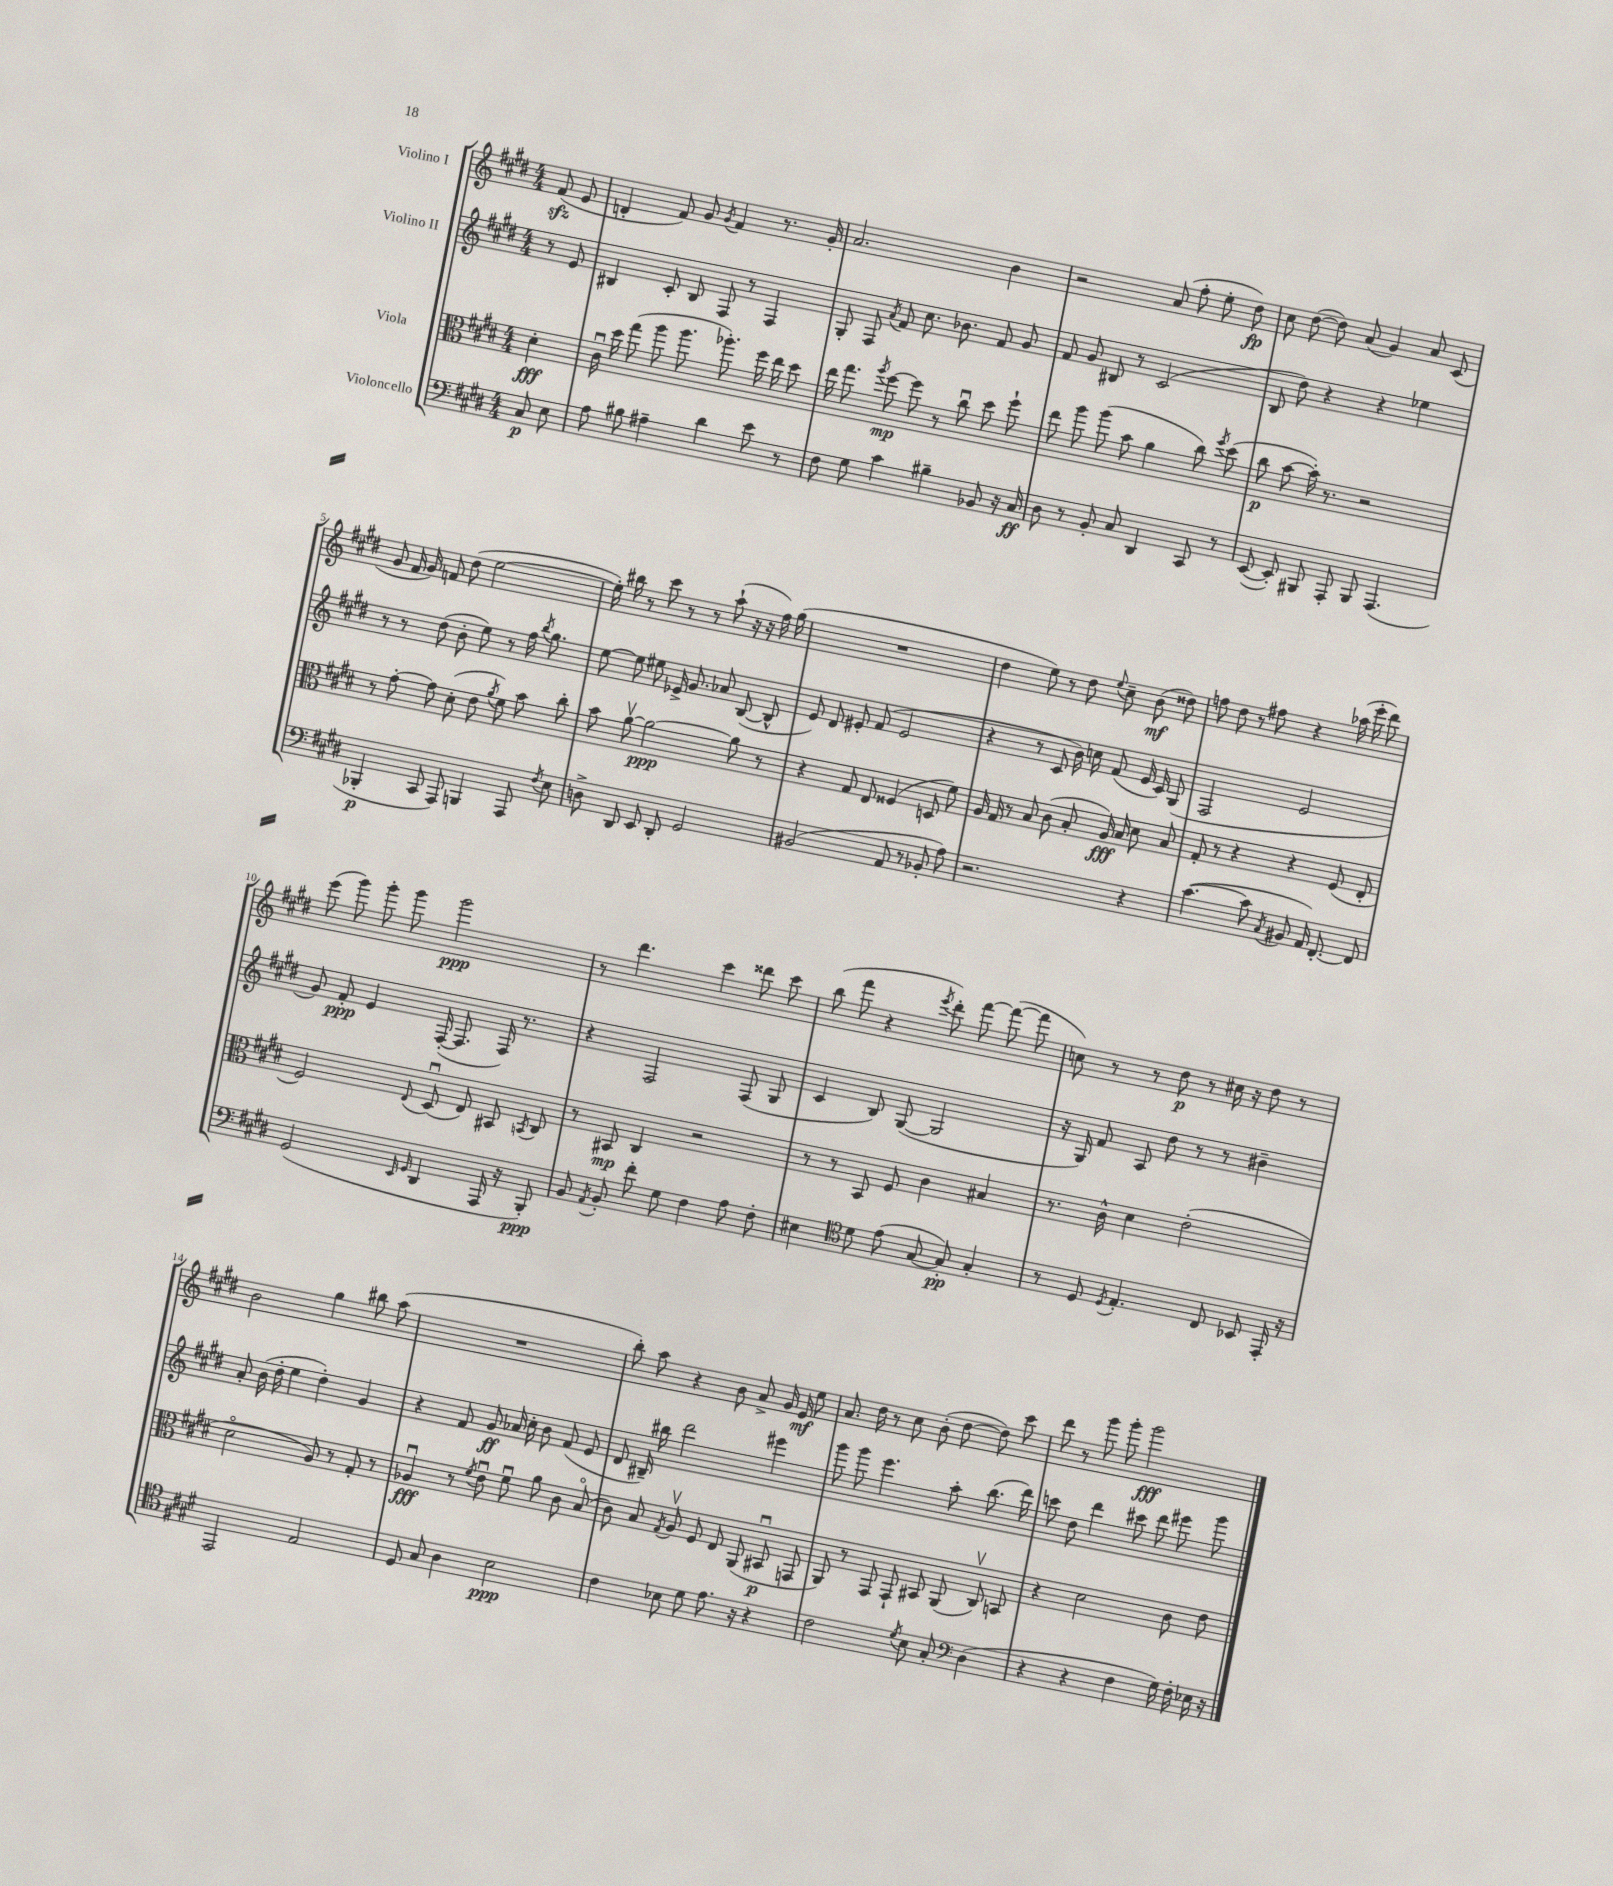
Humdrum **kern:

**kern	**dynam	**kern	**dynam	**kern	**dynam	**kern	**dynam
*part4	*part4	*part3	*part3	*part2	*part2	*part1	*part1
*staff4	*staff4	*staff3	*staff3	*staff2	*staff2	*staff1	*staff1
*I"Violoncello	*	*I"Viola	*	*I"Violino II	*	*I"Violino I	*
*clefF4	*	*clefC3	*	*clefG2	*	*clefG2	*
*k[f#c#g#d#]	*	*k[f#c#g#d#]	*	*k[f#c#g#d#]	*	*k[f#c#g#d#]	*
*M4/4	*	*M4/4	*	*M4/4	*	*M4/4	*
=	=	=	=	=	=	=	=
8C#/	p	4d#'\	fff	8r	.	(8f#zz/	.
8E\	.	.	.	8e/	.	8e/	.
=1	=1	=1	=1	=1	=1	=1	=1
8A\	.	16c#u\	.	4B#X/	.	4dn'/	.
.	.	16dd#\	.	.	.	.	.
8B#X\	.	(8gg#\	.	.	.	.	.
4A#X~\	.	8aa\	.	8c#'/	.	8f#/)	.
.	.	8.aa\	.	8B#/	.	8g#/	.
.	.	.	.	.	.	8qg#/	.
4d#\	.	.	.	8F#/	.	4f#/	.
.	.	8.aa-X'\)	.	.	.	.	.
.	.	.	.	8r	.	.	.
8e\	.	16ff#\	.	4F#/	.	8.r	.
.	.	16ee\	.	.	.	.	.
8r	.	8dd#\	.	.	.	.	.
.	.	.	.	.	.	16g#'/	.
=2	=2	=2	=2	=2	=2	=2	=2
8F#\	.	16ee\	.	8G#'/	.	2.a/	.
.	.	8.gg#\	.	.	.	.	.
8G#\	.	.	.	8F#/	.	.	.
.	.	8qaa/	.	8qa/	.	.	.
4c#\	.	[8ff#\	mp	8f#/	.	.	.
.	.	8ff#\]	.	8.cc#\	.	.	.
4B#X~\	.	8r	.	.	.	.	.
.	.	.	.	8.b-X\	.	.	.
.	.	8cc#u\	.	.	.	.	.
8BB-X/	.	8dd#\	.	8f#/	.	4b\	.
16r	.	8ff#`\	.	8g#/	.	.	.
16C#/	ff	.	.	.	.	.	.
=3	=3	=3	=3	=3	=3	=3	=3
8D#\	.	8ee\	.	8f#/	.	2r	.
8r	.	8aa\	.	8g#/	.	.	.
8BB'/	.	(8aa\	.	8B#X/	.	.	.
8C#/	.	8b\	.	8r	.	.	.
4DD#/	.	4a\	.	(2c#/	.	(8a/	.
.	.	.	.	.	.	8ff#'\	.
8CC#/	.	8cc#\)	.	.	.	8ee'\	.
.	.	8qff#/	.	.	.	.	.
8r	.	(8dd#\	.	.	.	8dd#\)	fp
=4	=4	=4	=4	=4	=4	=4	=4
([8EE/	.	8cc#\	p	8B/	.	8cc#\	.
8EE'/])	.	[8b\	.	8dd#\)	.	([8dd#\	.
8BBB#X/	.	16b'\])	.	4r	.	8dd#\])	.
.	.	8.r	.	.	.	.	.
8AAA'/	.	.	.	.	.	(8a/	.
8BBB#/	.	2r	.	4r	.	4g#/)	.
(4.AAA/	.	.	.	.	.	.	.
.	.	.	.	4ee-X\	.	8a/	.
.	.	.	.	.	.	(8c#/	.
!!LO:LB:g=z
=5	=5	=5	=5	=5	=5	=5	=5
4BBB-X'/	p	8r	.	8r	.	8g#/	.
.	.	[8g#'\	.	8r	.	16f#/	.
.	.	.	.	.	.	16g#/)	.
8CC#/	.	8g#\]	.	(8dd#\	.	8fn/	.
8AAA/)	.	(8d#'\	.	8b'\	.	(8dd#\	.
4BBBn/	.	8e\	.	8ee\)	.	[2ee\	.
.	.	8qa/	.	.	.	.	.
.	.	8f#\)	.	8r	.	.	.
8AAA/	.	8b\	.	16ff#\	.	.	.
.	.	.	.	8qbb/	.	.	.
.	.	.	.	8.gg#\	.	.	.
8qF#/	.	.	.	.	.	.	.
8E\	.	8cc#'\	.	.	.	.	.
=6	=6	=6	=6	=6	=6	=6	=6
8Dn^\	.	8b\	.	[8ee\	.	16ee'\])	.
.	.	.	.	.	.	16bb#X\	.
8DD#/	.	[8av\	.	8ee\]	.	8r	.
8EE/	.	2a\_	ppp	8ee#X\	.	8ccc#\	.
8DD#'/	.	.	.	16e-X^/	.	8r	.
.	.	.	.	8.g#/	.	.	.
2GG#/	.	.	.	.	.	8r	.
.	.	.	.	8a-X/	.	(8aa`\	.
.	.	8a\]	.	([8B/	.	16r	.
.	.	.	.	.	.	16r	.
.	.	8r	.	8B^^/]	.	16ff#\)	.
.	.	.	.	.	.	(16gg#\	.
=7	=7	=7	=7	=7	=7	=7	=7
(2BB#X/	.	4r	.	8e/)	.	1r	.
.	.	.	.	8d#/	.	.	.
.	.	8G#/	.	8e#X'/	.	.	.
.	.	8E/	.	(8f#/	.	.	.
8AA/	.	(4F##X/	.	2e#/	.	.	.
8r	.	.	.	.	.	.	.
8BB-X'/	.	8Dn/	.	.	.	.	.
8A\)	.	8f#\)	.	.	.	.	.
=8	=8	=8	=8	=8	=8	=8	=8
2.r	.	16A/	.	4r	.	4dd#\	.
.	.	16G#/	.	.	.	.	.
.	.	8r	.	.	.	.	.
.	.	8B/	.	8r	.	8ee\)	.
.	.	(8c#\	.	8c#/	.	8r	.
.	.	8B'/	.	16b\)	.	8dd#\	.
.	.	.	.	16ccn\	.	.	.
.	.	.	.	.	.	8qqee/	.
.	.	16A/)	fff	(8f#/	.	8cc#~\	.
.	.	16B/	.	.	.	.	.
4r	.	8d#\	.	16e/	.	(8b\	mf
.	.	.	.	16c#/)	.	.	.
.	.	8B/	.	(8G#/	.	8dd##X\)	.
=9	=9	=9	=9	=9	=9	=9	=9
([4.c#\	.	8G#'/	.	2F#/	.	8ffn\	.
.	.	8r	.	.	.	8dd#\	.
.	.	4r	.	.	.	8r	.
8c#\]	.	.	.	.	.	8ff#X\	.
8qC#/	.	.	.	.	.	.	.
8BB#X/	.	4r	.	2e/	.	4r	.
16AA/)	.	.	.	.	.	.	.
[8.FF#'/	.	.	.	.	.	.	.
.	.	(8F#/	.	.	.	(16aa-X\	.
.	.	.	.	.	.	16eee'\	.
8FF#/]	.	8E'/	.	.	.	8ddd#\)	.
!!LO:LB:g=z
=10	=10	=10	=10	=10	=10	=10	=10
(2GG#/	.	2F#/)	.	8g#/)	.	(8eee\	.
.	.	.	.	8f#'/	ppp	8ggg#\)	.
.	.	.	.	4e/	.	8ggg#'\	.
.	.	.	.	.	.	8ggg#\	.
16qqEE/	.	.	.	.	.	.	.
16qqGG#/	.	8qqE/	.	.	.	.	.
4DD#/	.	(8D#u/	.	([16F#'/	.	2ggg#\	ppp
.	.	.	.	8.F#/]	.	.	.
.	.	8E/)	.	.	.	.	.
16AAA/	.	8BB#X/	.	16F#/)	.	.	.
16r	.	.	.	8.r	.	.	.
.	.	8qBBn/	.	.	.	.	.
8BBB'/)	ppp	8C#/	.	.	.	.	.
=11	=11	=11	=11	=11	=11	=11	=11
8BB/	.	8r	.	4r	.	8r	.
8qAA/	.	.	.	.	.	.	.
8BB'/	.	8BB#X/	mp	.	.	4.ddd#\	.
8f#'\	.	4C#/	.	2F#/	.	.	.
8G#\	.	.	.	.	.	.	.
4F#\	.	2r	.	.	.	4ccc#\	.
8A\	.	.	.	(8F#/	.	8ddd##X\	.
8F#'\	.	.	.	8G#/	.	8ccc#\	.
=12	=12	=12	=12	=12	=12	=12	=12
4E#X\	.	8r	.	4c#/	.	(8bb\	.
.	.	8r	.	.	.	8fff#\	.
*clefC4	*	*	*	*	*	*	*
8d#\	.	8BB/	.	8B/)	.	4r	.
(8e\	.	8F#/	.	([8G#/	.	.	.
.	.	.	.	.	.	8qeee/	.
[8G#/	.	4c#\	.	2G#/]	.	8ddd#'\)	.
8G#'/])	pp	.	.	.	.	[8fff#\	.
4G#'/	.	4B#X/	.	.	.	(8fff#\_	.
.	.	.	.	.	.	8fff#\]	.
=13	=13	=13	=13	=13	=13	=13	=13
8r	.	8.r	.	16r	.	8ccn\)	.
.	.	.	.	16G#/)	.	.	.
8D#/	.	.	.	8f#/	.	8r	.
.	.	16c#^^\	.	.	.	.	.
8qD#/	.	.	.	.	.	.	.
4.E'/	.	4d#\	.	8A/	.	8r	.
.	.	.	.	8dd#\	.	8dd#\	p
.	.	(2e'\	.	8r	.	8r	.
8C#/	.	.	.	8r	.	16cc#X\	.
.	.	.	.	.	.	16r	.
8BB-X/	.	.	.	4b#X~\	.	8dd#\	.
16EE'/	.	.	.	.	.	8r	.
16r	.	.	.	.	.	.	.
!!LO:LB:g=z
=14	=14	=14	=14	=14	=14	=14	=14
2EE/	.	2d#\	.	8a'/	.	2b\	.
.	.	.	.	(16b\	.	.	.
.	.	.	.	16dd#'\	.	.	.
.	.	.	.	4ee\	.	.	.
2E/	.	8A/)	.	4dd#'\)	.	4gg#\	.
.	.	8r	.	.	.	.	.
.	.	8G#'/	.	4g#/	.	8bb#X\	.
.	.	8r	.	.	.	(8aa\	.
=15	=15	=15	=15	=15	=15	=15	=15
8D#/	.	4A-Xu/	fff	4r	.	1r	.
8G#/	.	.	.	.	.	.	.
4A\	.	8r	.	8f#/	.	.	.
.	.	8qf#/	.	.	.	.	.
.	.	8eu\	.	8g#/	ff	.	.
2B\	ppp	8f#u\	.	16a-X/	.	.	.
.	.	.	.	16cc#'\	.	.	.
.	.	8a\	.	8b\	.	.	.
.	.	8c#\	.	(8f#/	.	.	.
.	.	(8B/	.	8e/	.	.	.
=16	=16	=16	=16	=16	=16	=16	=16
4c#\	.	8c#\)	.	8d#/	.	8bb'\)	.
.	.	8B/	.	16B#X~/)	.	8aa\	.
.	.	.	.	16bb#X\	.	.	.
.	.	8qG#/	.	.	.	.	.
8B-X\	.	8Av/	.	2ddd#\	.	4r	.
8d#\	.	8F#/	.	.	.	.	.
8.e\	.	8E/	.	.	.	8b\	.
.	.	(8AA/	.	.	.	8a^/	.
16r	.	.	.	.	.	.	.
4r	.	8BB#Xu/	p	4eee#X\	.	16g#/	.
.	.	.	.	.	.	16e/	mf
.	.	8GGn/	.	.	.	8ee\	.
=17	=17	=17	=17	=17	=17	=17	=17
2c#\	.	8AA/)	.	8ggg#\	.	8.a/	.
.	.	8r	.	8ggg#\	.	.	.
.	.	.	.	.	.	16dd#\	.
.	.	8GG#/	.	4.eee\	.	8r	.
.	.	8GG#`/	.	.	.	8cc#\	.
8qd#/	.	.	.	.	.	.	.
8B\	.	8BB#X/	.	.	.	(8b'\	.
8G#'/	.	(8AA/	.	8aa'\	.	[8dd#\	.
*clefF4	*	*	*	*	*	*	*
(4D#\	.	8C#v/)	.	(8.bb\	.	8dd#\])	.
.	.	8BBn/	.	.	.	8ccc#\	.
.	.	.	.	16ddd#\)	.	.	.
=18	=18	=18	=18	=18	=18	=18	=18
4r	.	4r	.	8cccn\	.	8ddd#\	.
.	.	.	.	8dd#\	.	8r	.
4r	.	2d#\	.	4ddd#\	.	8ggg#\	.
.	.	.	.	.	.	8ggg#'\	.
4F#\	.	.	.	8ccc#X\	.	2ggg#\	fff
.	.	.	.	8ddd#\	.	.	.
16G#\)	.	8c#\	.	8eee#X\	.	.	.
16F#'\	.	.	.	.	.	.	.
16E-X\	.	8e\	.	8ggg#\	.	.	.
16r	.	.	.	.	.	.	.
==	==	==	==	==	==	==	==
*-	*-	*-	*-	*-	*-	*-	*-
